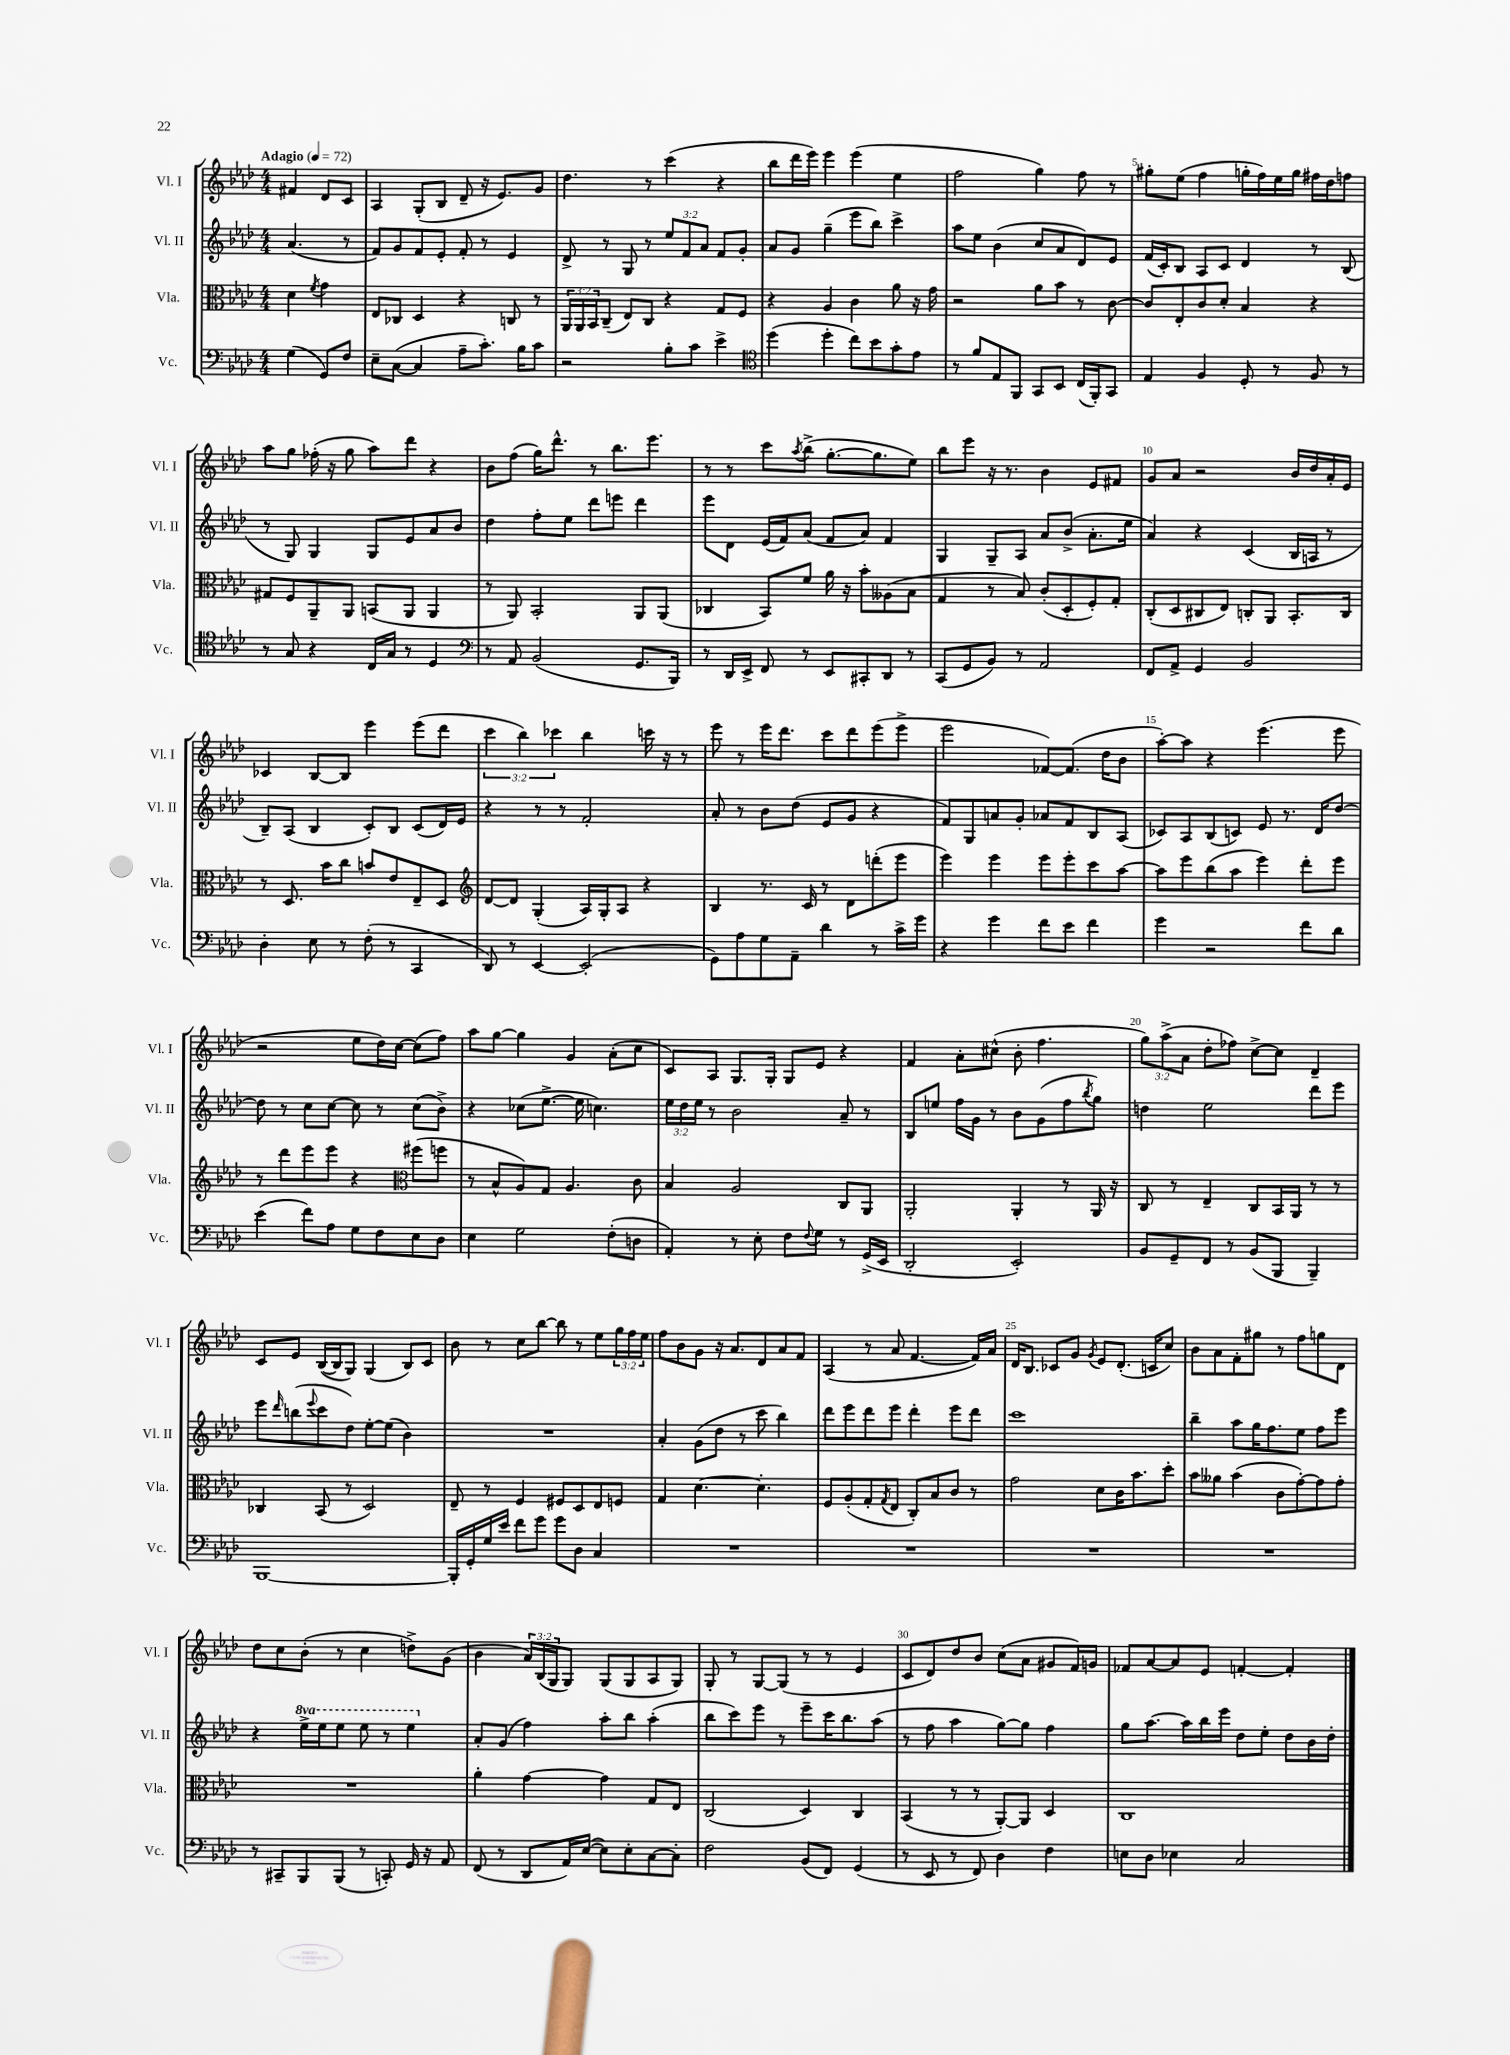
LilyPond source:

<<
\new StaffGroup <<
\new Staff = "s0" \with { instrumentName = "Vl. I" shortInstrumentName = "Vl. I" } {
    \clef treble \key aes \major \numericTimeSignature \time 4/4 \override Staff.TupletNumber.text = #tuplet-number::calc-fraction-text \partial 2 \tempo "Adagio" 4 = 72
    fis'4 des'8 c'8 |
    aes4 g8-.( bes8 des'8-- r16 ees'8.) g'8 |
    des''4. r8 c'''4( r4 |
    bes''8 des'''16 ees'''16) ees'''4 ees'''4( ees''4 |
    f''2 g''4) f''8 r8 |
    gis''8-. ees''8( f''4 g''16-. f''16) ees''16 g''16 fis''16 des''16 f''8 |
    aes''8 g''8 fes''16-.( r16 g''8 aes''8) des'''8 r4 |
    bes'8 f''8( g''16) des'''8.-^ r8 bes''8. ees'''8. |
    r8 r8 c'''8 \acciaccatura { aes''8 } bes''8->( g''8.~-. g''8. ees''8) |
    bes''8 ees'''8 r16 r8. bes'4 ees'8 fis'8 |
    g'8 aes'8 r2 bes'16 des''16 aes'16-. ees'16 |
    ces'4 bes8~ bes8 ees'''4 ees'''8( des'''8 |
    \tuplet 3/2 { c'''4 bes''4) ces'''4 } bes''4 c'''16 r16 r8 |
    ees'''8 r8 ees'''16 des'''8. c'''8 des'''8 ees'''8( ees'''8-> |
    ees'''2 fes'8~) fes'8.( des''16 bes'8 |
    aes''8~-.) aes''8 r4 ees'''4.( ees'''8 |
    r2 ees''8 des''16) c''16~ c''8( f''8) |
    aes''8 g''8~ g''4 g'4 aes'8-.( c''8 |
    c'8) aes8 g8. g16-. g8 ees'8 r4 |
    f'4 aes'8-. cis''8-^( bes'8-. f''4. |
    \tuplet 3/2 { g''8) aes''8->( aes'8 } des''8-. fes''8) c''8~-> c''8 des'4-- |
    c'8 ees'8 bes16~( bes16 g8) g4( bes8) c'8 |
    bes'8 r8 c''8 bes''8~ bes''8 r8 ees''8 \tuplet 3/2 { g''16 f''16 ees''16 } |
    f''8 bes'8 g'8 r16 aes'8. des'8 aes'8 f'8 |
    aes4( r8 aes'8 f'4.~ f'16) aes'16 |
    des'16 bes8. ces'8 g'8 \acciaccatura { g'8 } ees'8 des'8.-.( c'16 c''8) |
    bes'8 aes'8 f'8-. gis''8 r8 f''8 g''8 des'8 |
    des''8 c''8 bes'8-.( r8 c''4 d''8->) g'8( |
    bes'4 \tuplet 3/2 { aes'16) bes16( g16 } g8) g8( g8 aes8 g8) |
    g8-. r8 g8~ g8( r8 r8 ees'4 |
    c'8 des'8) des''8 bes'8 c''8( aes'8 gis'8 f'16) g'16 |
    fes'8 aes'8~ aes'8 ees'8 f'4~-. f'4-. \bar "|." |
}
\new Staff = "s1" \with { instrumentName = "Vl. II" shortInstrumentName = "Vl. II" } {
    \clef treble \key aes \major \numericTimeSignature \time 4/4 \override Staff.TupletNumber.text = #tuplet-number::calc-fraction-text \set Staff.ottavationMarkups = #ottavation-simple-ordinals \partial 2
    aes'4.( r8 |
    f'8) g'8 f'8 ees'8-. f'8-. r8 ees'4 |
    des'8-> r8 g8 r8 \tuplet 3/2 { ees''8 f'8 aes'8 } f'8 g'8-. |
    aes'8 g'8 g''4--( ees'''8 bes''8) c'''4-> |
    aes''8 ees''8 bes'4( c''8 aes'8 des'8) ees'8 |
    f'16( c'16-.) bes8 aes8 c'8 des'4 r8 bes8( |
    r8 g8) g4 g8 ees'8 aes'8 bes'8 |
    des''4 f''8-. ees''8 des'''8 e'''8 des'''4 |
    ees'''8 des'8 ees'16( f'16) aes'8( f'8 aes'8) f'4 |
    g4 g8-- aes8 aes'8 bes'8->( aes'8.-. ees''16 |
    aes'4) r4 c'4( bes16 a16 r8 |
    bes8--) aes8( bes4 c'8-.) bes8 c'8( des'16) ees'16 |
    r4 r8 r8 f'2-. |
    aes'8-. r8 bes'8 des''8( ees'8 g'8 r4 |
    f'8) g8 a'8 g'8-. aes'8 f'8 bes8 aes8( |
    ces'8) aes8 bes8( c'8) ees'8 r8. des'16 des''8~ |
    des''8 r8 c''8 c''8~ c''8 r8 c''8( bes'8->) |
    r4 ces''8( ees''8.~-> ees''16 c''4.) |
    \tuplet 3/2 { ees''16 des''16 ees''16 } r8 bes'2 aes'8-- r8 |
    bes8 e''8 f''16 g'16 r8 bes'8 g'8( f''8 \acciaccatura { bes''8 } g''8) |
    d''4 ees''2 des'''8 ees'''8 |
    ees'''8 \grace { des'''16 } b''8( \appoggiatura { ees'''8 } c'''8 des''8) ees''8~-. ees''8( bes'4) |
    R1 |
    aes'4-. g'8( des''8 r8 c'''8 bes''4) |
    des'''8 ees'''8 des'''8 ees'''8 des'''4-. ees'''8 des'''8 |
    c'''1 |
    bes''4-- aes''8 g''16 f''8. ees''8 f''8 ees'''8 |
    r4 \ottava #1 ees'''16-> ees'''16 ees'''8 ees'''8 r8 ees'''4 \ottava #0 |
    aes'8-. g'8( f''4) aes''8-. bes''8 aes''4-.( |
    bes''8 c'''8) ees'''8 r8 ees'''8-- c'''16 bes''8. aes''8( |
    r8 f''8 aes''4 g''8~) g''8 f''4 |
    g''8 aes''8.~ aes''16 bes''16 ees'''16 des''8 ees''8-. des''8 bes'16 des''16-. \bar "|." |
}
\new Staff = "s2" \with { instrumentName = "Vla." shortInstrumentName = "Vla." } {
    \clef alto \key aes \major \numericTimeSignature \time 4/4 \override Staff.TupletNumber.text = #tuplet-number::calc-fraction-text \partial 2
    des'4 \acciaccatura { f'8 } g'4 |
    ees8 ces8 des4 r4 c8 r8 |
    \tuplet 3/2 { aes,16 aes,16 bes,16 } c8--( ees8) c8 r4 g8 f8 |
    r4 aes4 c'4 aes'8 r16 g'16 |
    r2 aes'8 bes'8 r8 c'8~ |
    c'8 ees8-. c'8 des'8-. bes4 r4 |
    gis8 f8 aes,8-- aes,8 b,8( aes,8 aes,4 |
    r8 aes,8) bes,2-. aes,8 aes,8( |
    ces4 bes,8) f'8 aes'16 r16 bes'8-. aeses8( bes8 |
    g4 r8 bes8) c'8-.( des8-. f8-.) g8-. |
    c8-.( des8 cis8 ees8) c8-. aes,8 bes,8.-. c16 |
    r8 des8. bes'16 c''8 b'8 ees'8 ees8-- des8 |
    \clef treble des'8~ des'8 g4-.( aes16) g16-. aes8 r4 |
    bes4 r8. c'16 r8 des'8 d'''8-.( ees'''8 |
    ees'''4) ees'''4 ees'''8 ees'''8-. c'''8 aes''8~ |
    aes''8 ees'''8 bes''8( aes''8 ees'''4) des'''8-. ees'''8 |
    r8 des'''8 ees'''8 ees'''8 r4 \clef alto fis''8( f''8 |
    r8 bes8-^ aes8) g8 aes4. c'8 |
    bes4 aes2 c8 aes,8 |
    aes,2-. aes,4-. r8 aes,16 r16 |
    c8 r8 ees4-- c8 bes,16 aes,16 r8 r8 |
    ces4 bes,8( r8 des2) |
    ees8-- r8 f4 fis8 des8 ees8 f8 |
    g4 des'4.~ des'4.-. |
    f8 aes8-.( g8-. \acciaccatura { g8 } ees8 c8-.) bes8 c'8 r8 |
    g'2 des'8 c'16 bes'8. des''8-. |
    bes'8 aeses'8 bes'4( c'8 g'8~-.) g'8 g'8-. |
    R1 |
    aes'4-. g'4~ g'4 g8 ees8 |
    c2( des4) c4 |
    bes,4( r8 r8 aes,8~-.) aes,8 des4 |
    c1 \bar "|." |
}
\new Staff = "s3" \with { instrumentName = "Vc." shortInstrumentName = "Vc." } {
    \clef bass \key aes \major \numericTimeSignature \time 4/4 \partial 2
    g4( g,8) f8 |
    ees8-- c8~( c4 aes8-- c'8.-.) bes16 c'8 |
    r2 bes8-. c'8 ees'4-> |
    \clef tenor des''4( des''4-. c''8) bes'8 g'8-. ees'8 |
    r8 f'8 ees8 f,8 g,8 bes,8 c16( f,16-.) g,8 |
    ees4 f4 des8-. r8 f8 r8 |
    r8 g8 r4 c16 g16 r8 des4 |
    \clef bass r8 aes,8 bes,2( g,8. bes,,16) |
    r8 des,16 ees,16-> f,8 r8 ees,8 cis,8-. des,8 r8 |
    c,8( g,8 bes,8) r8 aes,2 |
    f,8 aes,8-> g,4 bes,2 |
    des4-. ees8 r8 f8-.( r8 c,4 |
    des,8) r8 ees,4~ ees,2-.( |
    g,8) aes8 g8 aes,8-- des'4 r8 c'16-> g'16 |
    r4 g'4 f'8 ees'8 f'4 |
    g'4 r2 f'8 des'8 |
    ees'4( f'8) aes8 g8 f8 ees8 des8 |
    ees4 g2 f8-.( d8 |
    aes,4-.) r8 ees8-. f8 \appoggiatura { f8 } g8 r8 g,16->( ees,16 |
    des,2-. ees,2-.) |
    bes,8 g,8-- f,8 r8 bes,8( bes,,8 bes,,4--) |
    bes,,1~ |
    bes,,16-. g,16-. g16 ees'16 f'8 g'8 g'8 des8 c4 |
    R1 |
    R1 |
    R1 |
    R1 |
    r8 cis,8-- bes,,8 bes,,8( r8 c,8-.) g,16 r16 aes,8 |
    f,8( r8 des,8 aes,16) ees16~( ees8) ees8-. c8~ c8-. |
    f2 bes,8( f,8) g,4( |
    r8 ees,8 r8 f,8) des4 f4 |
    e8 des8 ees4 c2 \bar "|." |
}
>>
>>
\layout { \context { \Score \override BarNumber.break-visibility = ##(#f #t #t) barNumberVisibility = #(every-nth-bar-number-visible 5) } }
